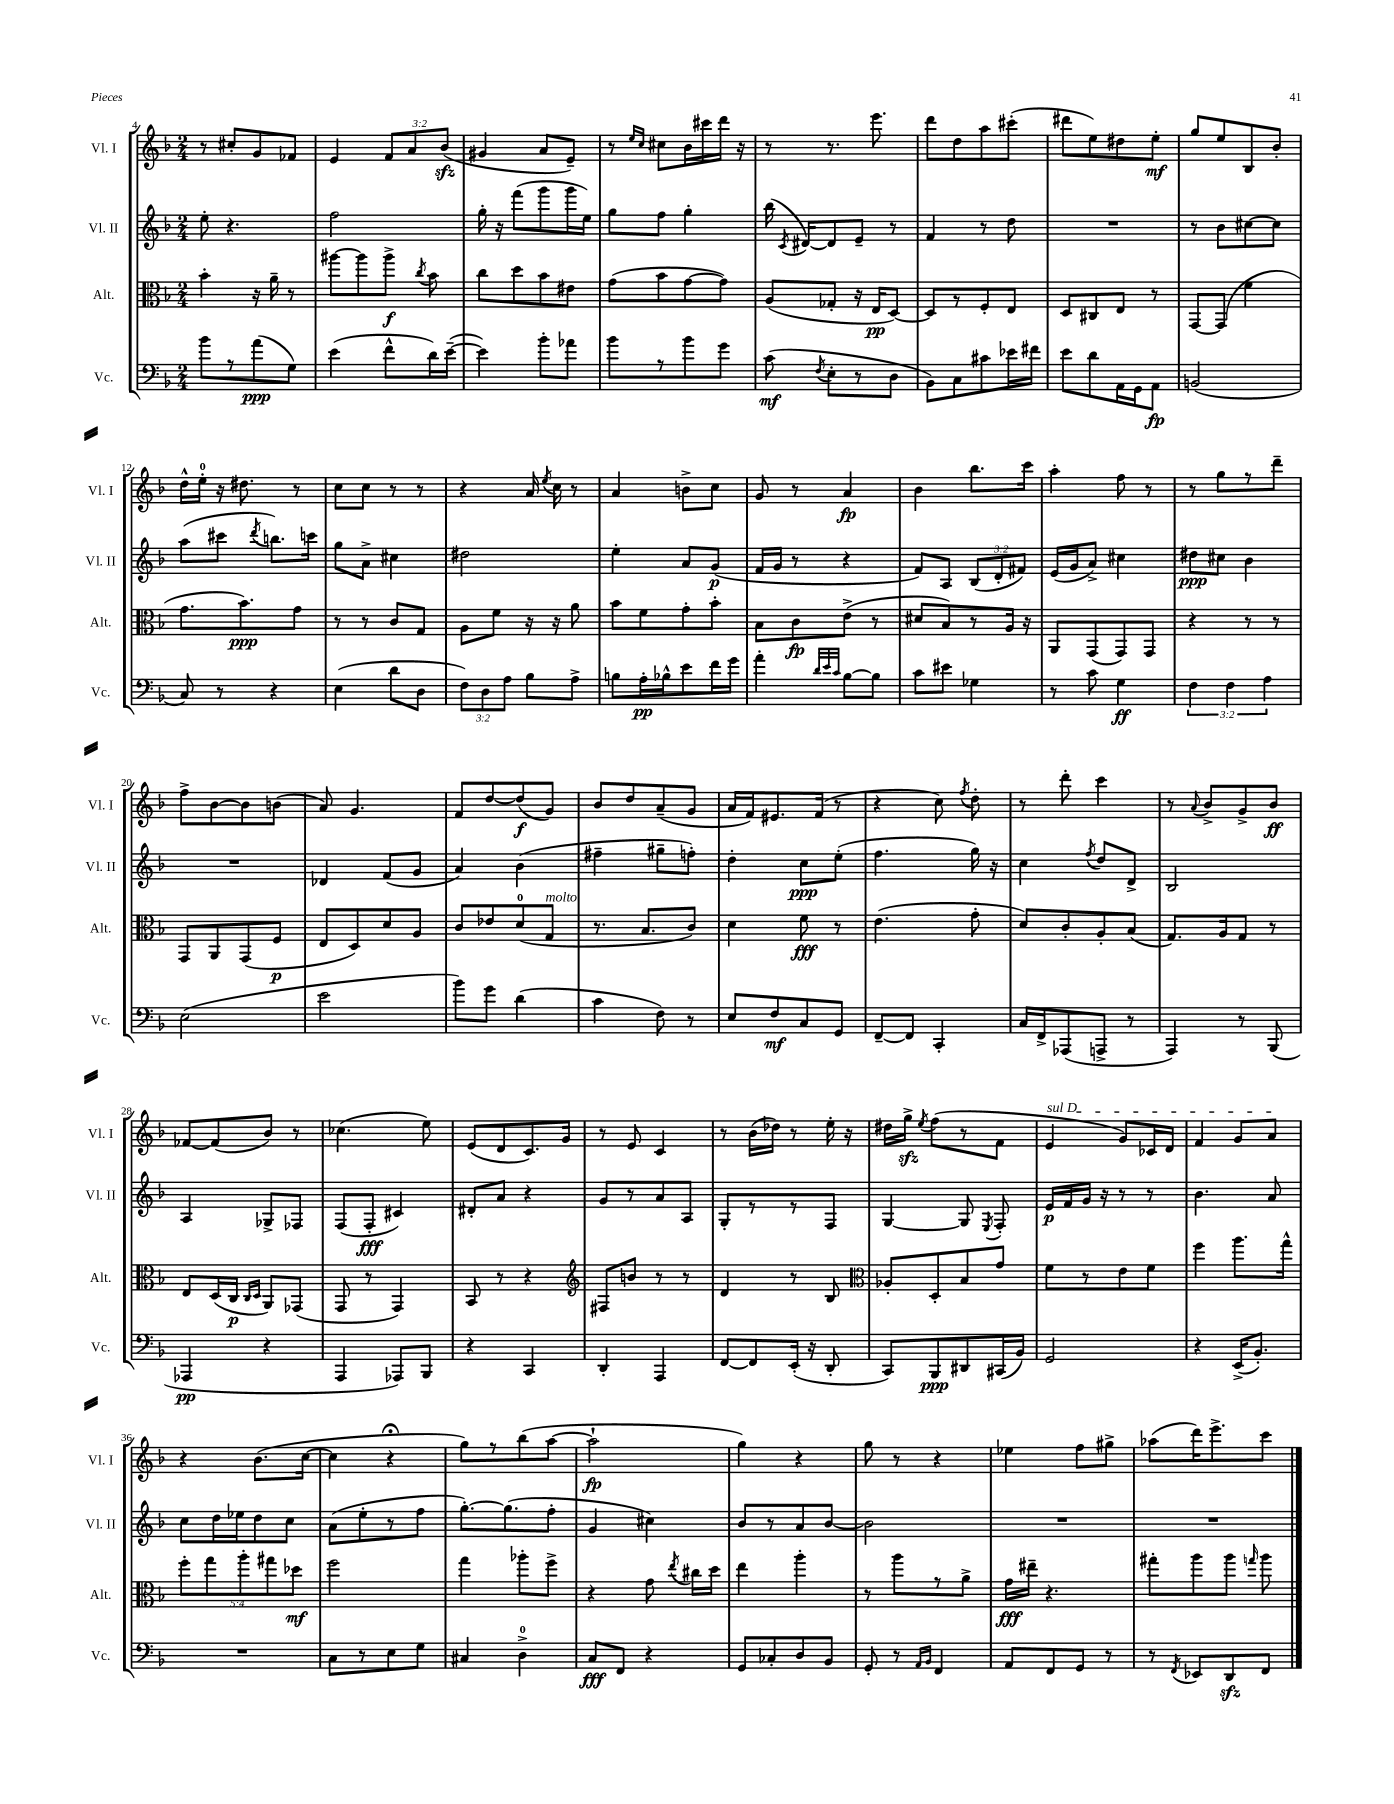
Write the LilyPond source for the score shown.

<<
\new StaffGroup <<
\new Staff = "s0" \with { instrumentName = "Vl. I" shortInstrumentName = "Vl. I" } {
    \clef treble \key f \major \numericTimeSignature \time 2/4 \override Staff.TupletNumber.text = #tuplet-number::calc-fraction-text
    \autoBeamOff r8 cis''8[-. g'8 fes'8] |
    e'4 \tuplet 3/2 { f'8[ a'8 bes'8]\sfz( } |
    gis'4 a'8[ e'8]--) |
    r8 \grace { e''16[ c''16] } cis''8[ bes'16 cis'''16 d'''16] r16 |
    r8 r8. e'''8. |
    d'''8[ d''8 a''8 cis'''8]-.( |
    dis'''8[ e''8) dis''8 e''8]-.\mf |
    g''8[ e''8 bes8 bes'8]-. |
    d''16[-^ e''16]-0-. r16 dis''8. r8 |
    c''8[ c''8] r8 r8 |
    r4 a'16 \acciaccatura { e''8 } c''16 r8 |
    a'4 b'8[-> c''8] |
    g'8 r8 a'4\fp |
    bes'4 bes''8.[ c'''16] |
    a''4-. f''8 r8 |
    r8 g''8[ r8 d'''8]-- |
    f''8[-> bes'8~ bes'8 b'8]( |
    a'8) g'4. |
    f'8[ d''8~ d''8\f( g'8]) |
    bes'8[ d''8 a'8--( g'8] |
    a'16[ f'16) eis'8. f'16]( r8 |
    r4 c''8) \acciaccatura { f''8 } d''8-. |
    r8 d'''8-. c'''4 |
    r8 \appoggiatura { a'8 } bes'8[-> g'8-> bes'8]\ff |
    fes'8[~ fes'8( bes'8]) r8 |
    ces''4.( e''8) |
    e'8[( d'8 c'8.) g'16] |
    r8 e'8 c'4 |
    r8 bes'16[( des''16]) r8 e''16-. r16 |
    dis''16[ g''16]->\sfz \acciaccatura { e''8 } f''8[( r8 f'8] |
    \once \override TextSpanner.bound-details.left.text = \markup { \italic "sul D" } e'4\startTextSpan g'8[) ces'16 d'16] |
    f'4 g'8[ a'8]\stopTextSpan |
    r4 bes'8.[( c''16]~ |
    c''4 r4\fermata |
    g''8[) r8 bes''8( a''8]~ |
    a''2-!\fp |
    g''4) r4 |
    g''8 r8 r4 |
    ees''4 f''8[ gis''8]-> |
    aes''8[( d'''16) e'''8.-> c'''8] \bar "|." |
}
\new Staff = "s1" \with { instrumentName = "Vl. II" shortInstrumentName = "Vl. II" } {
    \clef treble \key f \major \numericTimeSignature \time 2/4 \override Staff.TupletNumber.text = #tuplet-number::calc-fraction-text
    \autoBeamOff e''8-. r4. |
    f''2 |
    g''16-. r16 f'''8[( g'''8 g'''16 e''16]) |
    g''8[ f''8] g''4-. |
    bes''16( \acciaccatura { c'8 } dis'16[~) dis'8 e'8]-- r8 |
    f'4 r8 d''8 |
    R2 |
    r8 bes'8[ cis''8~ cis''8] |
    a''8[( cis'''8] \acciaccatura { d'''8 } b''8.[) c'''16] |
    g''8[ a'8]-> cis''4 |
    dis''2 |
    e''4-. a'8[ g'8]\p( |
    f'16[ g'16] r8 r4 |
    f'8[) a8] \tuplet 3/2 { bes8[( d'8-. fis'8]) } |
    e'16[( g'16 a'8]->) cis''4 |
    dis''8[\ppp cis''8] bes'4 |
    R2 |
    des'4 f'8[( g'8] |
    a'4) bes'4( |
    fis''4-- gis''8[-- f''8]-.) |
    d''4-. c''8[\ppp e''8]-.( |
    f''4. g''16) r16 |
    c''4 \acciaccatura { f''8 } d''8[ d'8]-> |
    bes2 |
    a4 ges8[-> fes8] |
    f8[( f8]-.\fff cis'4) |
    dis'8[-. a'8] r4 |
    g'8[ r8 a'8 a8] |
    g8[-. r8 r8 f8] |
    g4~ g8 \acciaccatura { e8 } f8-. |
    e'16[\p f'16 g'16] r16 r8 r8 |
    bes'4. a'8 |
    c''8[ d''16 ees''16 d''8 c''8] |
    a'8[( e''8-. r8 f''8] |
    g''8.[~-.) g''8.( f''8]-. |
    g'4 cis''4) |
    bes'8[ r8 a'8 bes'8]~ |
    bes'2 |
    R2 |
    R2 \bar "|." |
}
\new Staff = "s2" \with { instrumentName = "Alt." shortInstrumentName = "Alt." } {
    \clef alto \key f \major \numericTimeSignature \time 2/4 \override Staff.TupletNumber.text = #tuplet-number::calc-fraction-text
    \autoBeamOff bes'4-. r16 a'16-- r8 |
    ais''8[~ ais''8 ais''8]->\f \acciaccatura { c''8 } bes'8 |
    c''8[ d''8 bes'8 eis'8] |
    g'8[( bes'8 g'8~ g'8]) |
    a8[( ges8]-. r16 e16[\pp d8]~) |
    d8[ r8 f8-. e8] |
    d8[ cis8 e8] r8 |
    g,8[~ g,8]( f'4 |
    g'8.[ bes'8.\ppp) g'8] |
    r8 r8 c'8[ g8] |
    a8[ f'8] r16 r16 a'8 |
    bes'8[ f'8 g'8-. bes'8]-. |
    bes8[ c'8\fp e'8]->( r8 |
    dis'8[ bes8) r8 a16] r16 |
    a,8[ g,8( g,8) g,8] |
    r4 r8 r8 |
    g,8[ a,8 g,8( f8]\p |
    e8[ d8) d'8 a8] |
    c'8[ ees'8 d'8-0( g8]^\markup { \italic "molto" } |
    r8. bes8.[ c'8]) |
    d'4 f'8\fff r8 |
    e'4.( g'8-. |
    d'8[) c'8-. a8-. bes8]( |
    g8.[) a16 g8] r8 |
    e8[ d16( c16]\p \grace { c16[ d16] } a,8[) ges,8]( |
    g,8 r8 g,4) |
    bes,8 r8 r4 |
    \clef treble fis8[ b'8] r8 r8 |
    d'4 r8 bes8 |
    \clef alto aes8[-. d8-. bes8 g'8] |
    f'8[ r8 e'8 f'8] |
    f''4 a''8.[ g''16]-^ |
    \tuplet 5/4 { f''8[-. g''8 a''8-. gis''8 des''8]\mf } |
    f''2 |
    g''4 aes''8[-. f''8]-> |
    r4 g'8 \acciaccatura { e''8 } cis''16[ d''16] |
    e''4 a''4-. |
    r8 a''8[ r8 a'8]-> |
    g'16[\fff eis''16]-- r4. |
    gis''8[-. a''8 a''8] \grace { g''16 } a''8 \bar "|." |
}
\new Staff = "s3" \with { instrumentName = "Vc." shortInstrumentName = "Vc." } {
    \clef bass \key f \major \numericTimeSignature \time 2/4 \override Staff.TupletNumber.text = #tuplet-number::calc-fraction-text
    \autoBeamOff bes'8[ r8 a'8\ppp( g8]) |
    e'4( f'8[-^ d'16) e'16]~--( |
    e'4) bes'8[-. aes'8] |
    bes'8[ r8 bes'8 g'8] |
    c'8\mf( \acciaccatura { f8 } e8[-. r8 d8] |
    bes,8[) c8 cis'8 ees'16 fis'16] |
    e'8[ d'8 a,16 g,16 a,8]\fp |
    b,2( |
    c8) r8 r4 |
    e4( d'8[ d8] |
    \tuplet 3/2 { f8[) d8 a8] } bes8[ a8]-> |
    b8[ a16-.\pp bes16-^ e'8 f'16 g'16] |
    a'4-. \grace { d'32[ e'32 c'32] } bes8[~ bes8] |
    c'8[ eis'8] ges4 |
    r8 c'8 g4\ff |
    \tuplet 3/2 { f4 f4 a4 } |
    e2( |
    e'2 |
    bes'8[) g'8] d'4( |
    c'4 f8) r8 |
    e8[ f8\mf c8 g,8] |
    f,8[~-- f,8] c,4-. |
    c16[ f,16-> aes,,8( a,,8]-> r8 |
    a,,4) r8 bes,,8( |
    aes,,4\pp r4 |
    a,,4 aes,,8[) bes,,8] |
    r4 c,4 |
    d,4-. a,,4 |
    f,8[~ f,8 e,16]-.( r16 d,8-. |
    c,8[) bes,,8\ppp dis,8 cis,16( bes,16]) |
    g,2 |
    r4 e,16[->( bes,8.]-.) |
    R2 |
    c8[ r8 e8 g8] |
    cis4 d4-0-> |
    c8[\fff f,8] r4 |
    g,8[ ces8-. d8 bes,8] |
    g,8-. r8 \grace { a,16[ bes,16] } f,4 |
    a,8[ f,8 g,8] r8 |
    r8 \acciaccatura { f,8 } ees,8[ d,8\sfz f,8] \bar "|." |
}
>>
>>
\layout { \context { \Score currentBarNumber = #4 } }
